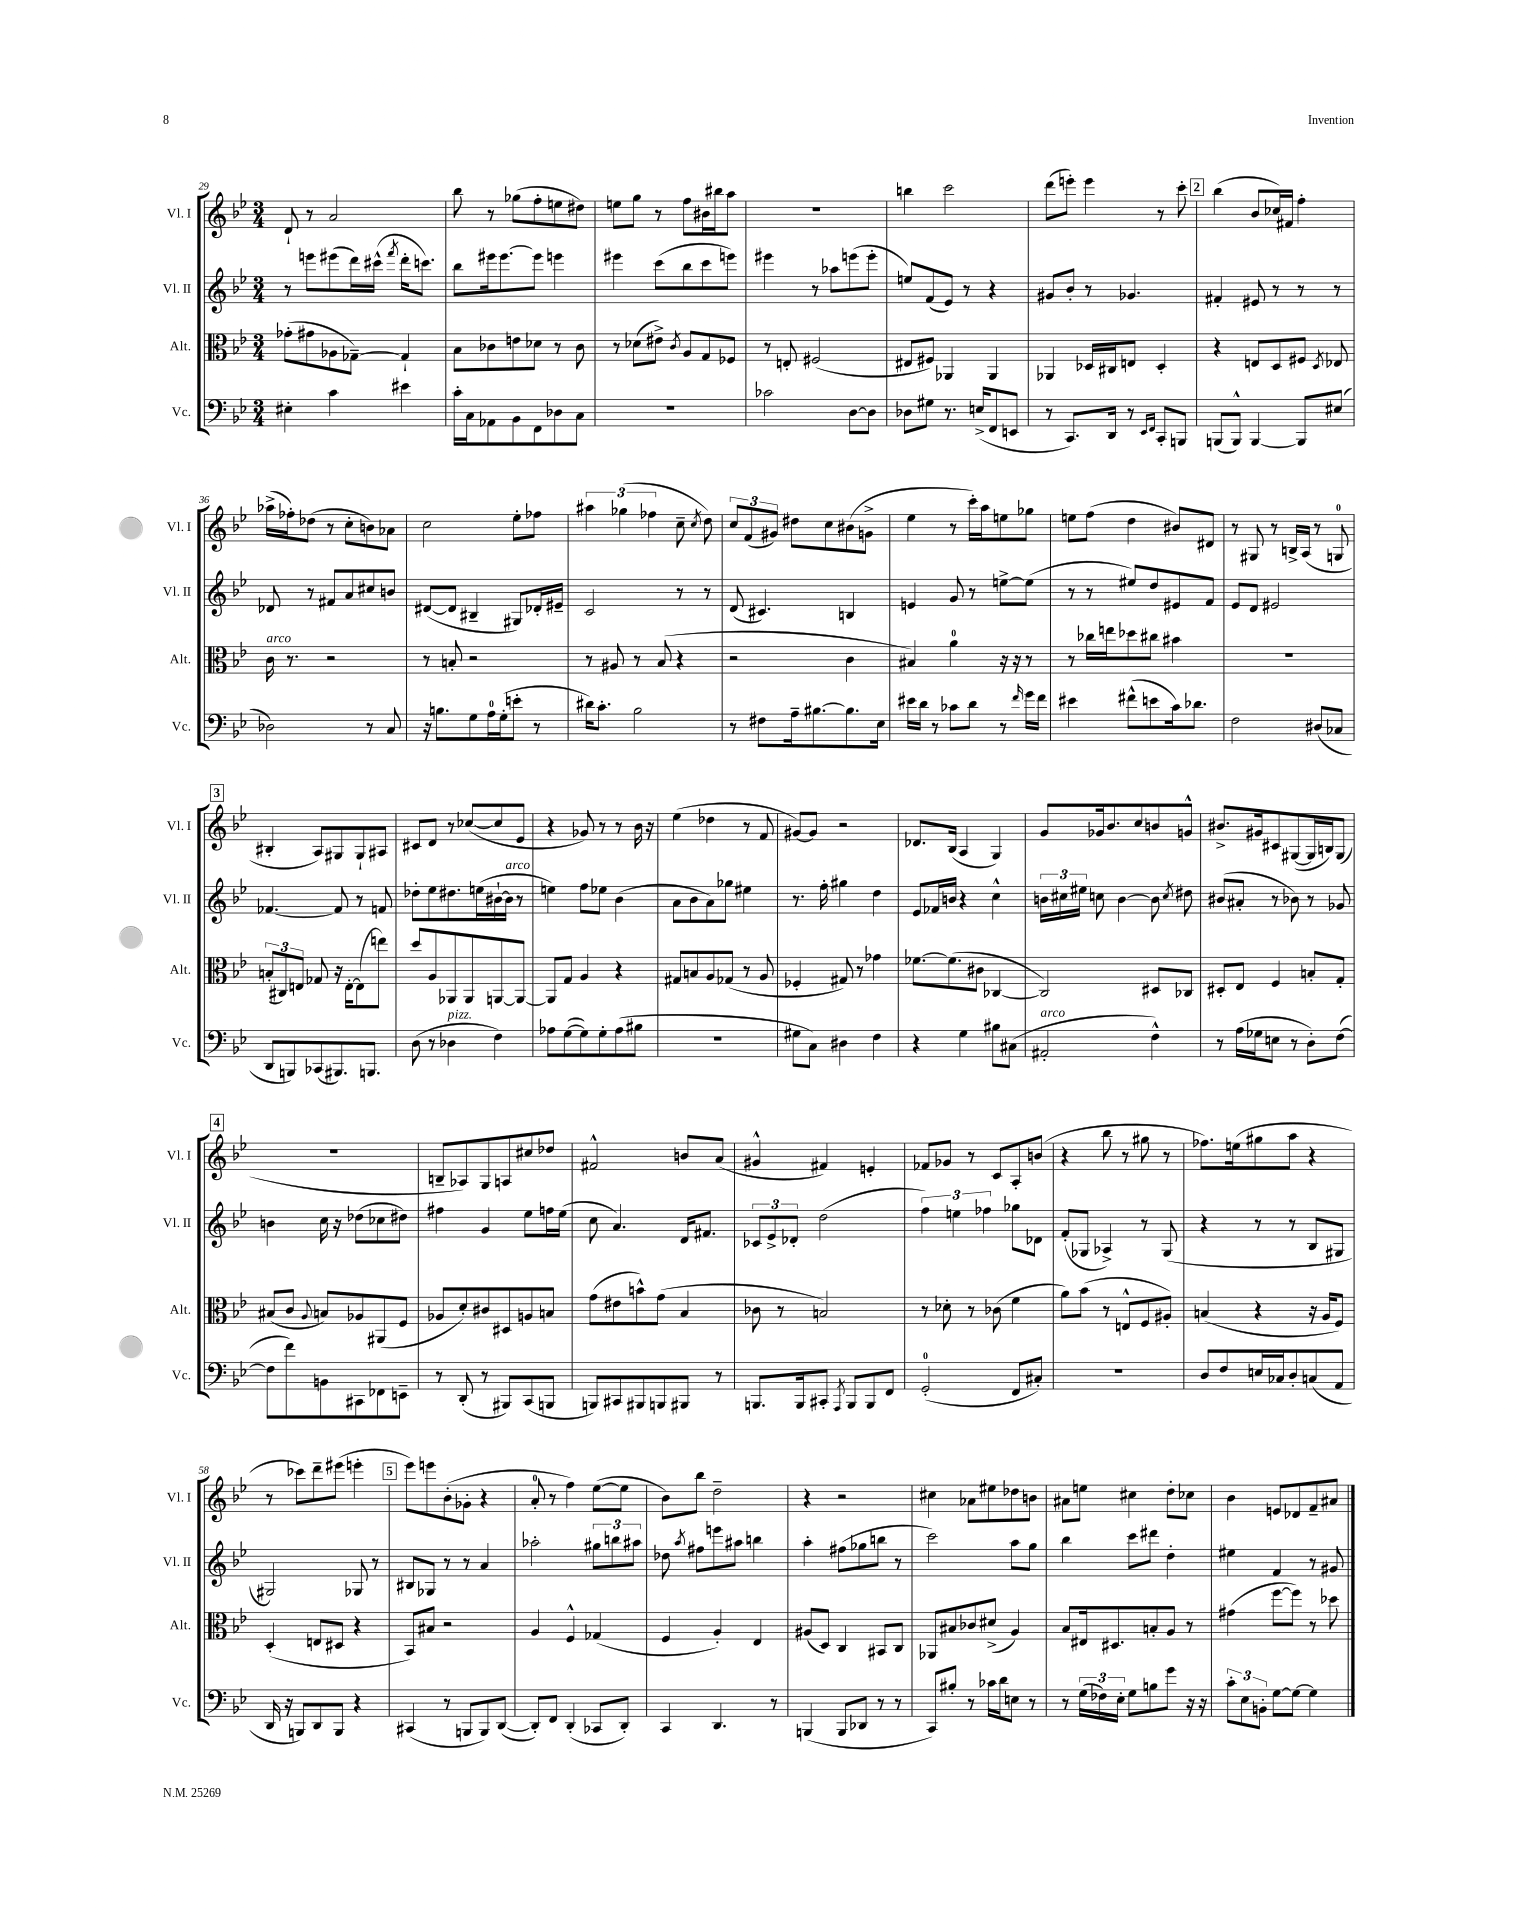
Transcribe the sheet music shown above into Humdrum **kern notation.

**kern	**kern	**kern	**kern
*part4	*part3	*part2	*part1
*staff4	*staff3	*staff2	*staff1
*I"Vc.	*I"Alt.	*I"Vl. II	*I"Vl. I
*I'Vc.	*I'Alt.	*I'Vl. II	*I'Vl. I
*clefF4	*clefC3	*clefG2	*clefG2
*k[b-e-]	*k[b-e-]	*k[b-e-]	*k[b-e-]
*M3/4	*M3/4	*M3/4	*M3/4
=29	=29	=29	=29
4E#X'\	(8g-X'\L	8r	8d`/
.	8g#X\	8eeen\L	8r
4c\	8A-X\	(8eee#X\	2a/
.	[8G-X~\J)	16ddd\L)	.
.	.	(16ccc#X^^\JJ	.
.	.	8qfff/	.
4e#X\	4G-`/]	16ddd'\KL	.
.	.	8.cccn\J)	.
=30	=30	=30	=30
16c'\LL	8B-\L	8bb-\L	8bb-\
16C\J	.	.	.
8AA-X\	8c-X\	16eee#X\k	8r
.	.	[8.eee#\	.
8BB-\	8en\	.	(8gg-X\L
8FF\	8d-X\J	8eee#\J]	8ff'\
8D-X\	8r	4eeen\	8een\
8C\J	8c-\	.	8dd#X\J)
=31	=31	=31	=31
2.r	8r	4eee#X\	8een\L
.	(8d-X\L	.	8gg\J
.	8e#X^\J)	(8ccc\L	8r
.	8qc/	.	.
.	8A/L	8bb-\	8ff\L
.	8G/	8ccc\	16b#X\L
.	.	.	16bb#X\J
.	8F-X/J	8eeen\J)	8aa\J
=32	=32	=32	=32
2c-X\	8r	4eee#X\	2.r
.	8En'/	.	.
.	(2F#X/	8r	.
.	.	8aa-X\L	.
[8D\L	.	(8eeen\	.
8D\J]	.	8eee'\J	.
=33	=33	=33	=33
8D-X\L	8E#X/L	8een/L)	4bbn\
8G#X\J	8F#X/J)	(8f/	.
8.r	4AA-X/	8e-/J)	2ccc\
.	.	8r	.
(16En^/KL	.	.	.
8FF/	4AA-/	4r	.
8EEn/J	.	.	.
=34	=34	=34	=34
8r	4AA-X/	8g#X/L	(8ddd\L
8.CC/L)	.	8b-'/J	8eeen'\J)
.	16D-X/LL	8r	4eee\
16DD/Jk	16C#X/J	.	.
8r	8En/J	4.g-X/	.
16qqEE-/LL	.	.	.
16qqFF/JJ	.	.	.
8CC'/L	4D-'/	.	8r
8BBBn/J	.	.	8ccc'\
!!LO:REH:place=s1:t=2
=35	=35	=35	=35
(8BBBn/L	4r	4f#X'/	(4bb-\
8BBB^^/J)	.	.	.
[4BBB/	8En/L	8e#X/	8b-/L
.	8D/	8r	16cc-X/L)
.	.	.	16f#X/JJ
8BBB/L]	8F#X/J	8r	4ff'\
.	8qD/	.	.
(8E#X/J	8E-X/	8r	.
!!LO:LB:g=z
=36	=36	=36	=36
!	!LO:TX:a:i:t=arco	!	!
2D-X\)	16c\	8d-X/	(16aa-X^\LL
.	8.r	.	16ff-X'\J)
.	.	8r	(8dd-X\J
.	2r	8f#X/L	8r
.	.	8a/	8cc'\L
8r	.	8cc#X/	8bn\)
8C/	.	8bn/J	8a-X\J
=37	=37	=37	=37
16r	8r	([8d#X/L	2cc\
8.Bn\L	.	.	.
.	8Bn'/	8d#/J]	.
8G\	2r	4B#X~/	.
16A\L	.	.	.
(16G'\J	.	.	.
8en'\J	.	8G#X/L)	8ee-'\L
8r	.	16d-X'/L	8ff-X\J
.	.	16e#X~/JJ	.
=38	=38	=38	=38
16d#X\KL)	8r	2c/	6aa#X\
8.c'\J	.	.	.
.	8A#X/	.	.
.	.	.	(6gg-X\
2B-\	8r	.	.
.	.	.	6ff-X\
.	(8B-/	.	.
.	4r	8r	8cc~\
.	.	.	8qcc/
.	.	8r	8dd\)
=39	=39	=39	=39
8r	2r	(8d/	12cc/L
.	.	.	(12f/
8F#X\L	.	4.c#X/)	.
.	.	.	12g#X/J)
16A~\k	.	.	8dd#X\L
[8.B#X\	.	.	.
.	.	.	8cc\
8.B#\]	4c\	4Bn/	(8b#X\
.	.	.	8gn^\J
16E-\Jk	.	.	.
=40	=40	=40	=40
16e#X\LL	4B#X/)	4en/	4ee-\
16d\JJ	.	.	.
8r	.	.	.
8c-X\L	4a\	8g/	8r
8d\J	.	8r	16ccc'\LL)
.	.	.	16aa\J
8r	16r	[8een^\L	8een\
.	16r	.	.
16qqf/	.	.	.
16g\LL	8r	(8ee\J]	8gg-X\J
16f\JJ	.	.	.
=41	=41	=41	=41
4e#X\	8r	8r	8een\L
.	16cc-X\LL	8r	(8ff\J
.	16een\J	.	.
(8f#X^^\L	8dd-X\	8ee#X/L)	4dd\
8en\	8cc#X\J	8dd/	.
16c\k)	4b#X\	8e#X/	8b#X/L)
8.d-X\J	.	.	.
.	.	8f/J	8d#X/J
=42	=42	=42	=42
2F\	2.r	8e-/L	8r
.	.	8d/J	8G#X/
.	.	2e#X/	8r
.	.	.	16Bn^/LL
.	.	.	(16A/JJ
(8D#X/L	.	.	8r
8C-X/J	.	.	8Gn/
!!LO:LB:g=z
!!LO:REH:place=s1:t=3
=43	=43	=43	=43
8DD/L	(12Bn'/L	[4.f-X/	4B#X'/
.	12C#X/)	.	.
8BBBn/)	.	.	.
.	12En/J	.	.
(8CC-X/	8G-X/	.	8A/L)
8.BBB#X/)	16r	8f-/]	8G#X/
.	[16E'\KL	.	.
.	(8E\]	8r	8G#`/
8.BBBn/J	.	.	.
.	8een\J)	8fn/	8A#X/J
=44	=44	=44	=44
(8D\	8dd/L	8dd-X'\L	8c#X/L
8r	8A/	8ee-\	8d/J
!LO:TX:a:i:t=pizz.	!	!	!
4D-X\	8AA-X/	8.dd#X\	8r
.	8AA-/	.	([8cc-X/L
.	.	(16een\L	.
4F\)	[8AAn/	[16b#X`\	8cc-/]
!	!	!LO:TX:a:i:t=arco	!
.	.	16b#\JJ]	.
.	8AA/J_	8r	8e-/J
=45	=45	=45	=45
8A-X\L	8AA/L]	4een\)	4r
([8G\	8G/J	.	.
8G\])	4A/	8ff\L	8g-X/)
8G'\	.	8ee-X\J	8r
(8A-\	4r	(4b-\	8r
8B#X\J	.	.	16b-\
.	.	.	16r
=46	=46	=46	=46
2.r	8G#X/L	8a\L	(4ee-\
.	8Bn/	8b-\	.
.	8A/	8a\)	4dd-X\
.	(8G-X/J	8gg-X\J	.
.	8r	4ee#X\	8r
.	8A/	.	8f/
=47	=47	=47	=47
8G#X\L	4F-X'/	8.r	[8g#X/L)
8C\J)	.	.	8g#/J]
.	.	16ff'\	.
4D#X\	8G#X/)	4gg#X\	2r
.	8r	.	.
4F\	4g-X\	4dd\	.
=48	=48	=48	=48
4r	[8.f-X\L	8e-/L	8.d-X/L
.	.	16f-X/L	.
.	(8.f-\]	16bn/JJ	(16B-/Jk
4G\	.	4r	4A/
.	8c#X\J	.	.
8B#X\L	[4C-X/	4cc^^\	4G/)
(8C#X\J	.	.	.
=49	=49	=49	=49
!LO:TX:a:i:t=arco	!	!	!
2AA#X'/	2C-/])	24bn\LL	8g/L
.	.	24cc#X\	.
.	.	24ee#X\JJ	.
.	.	8ccn\	16g-X/k
.	.	.	8.b-/
.	.	[4b\	.
.	.	.	8cc/
4F^^\)	8D#X/L	8b\]	8bn/
.	.	8qcc/	.
.	8C-X/J	8dd#X\	8gn^^/J
=50	=50	=50	=50
8r	8D#X'/L	(8b#X/L	8.b#X^/L
(16A\LL	8E-/J	8a#X'/J	.
16G-X\J	.	.	16g#X/k
8En\J	4F/	8r	8c#X/
8r	.	8b-X\)	([8G#X/
8D'\L)	8Bn'/L	8r	16G#/L]
.	.	.	16Bn/J)
([8F\J	8G'/J	8g-X/	(8G#/J
!!LO:LB:g=z
!!LO:REH:place=s1:t=4
=51	=51	=51	=51
8F\L]	(8B#X/L	4bn\	2.r
8f\)	8c/J	.	.
.	8qqA/	.	.
8BBn\	8Bn/L)	16cc\	.
.	.	16r	.
8CC#X\	8A-X/	(8dd-X\L	.
8FF-X\	(8AA#X/	8cc-X\	.
8EEn~\J	8F/J	8dd#X\J)	.
=52	=52	=52	=52
8r	8A-X/L	4ff#X\	8Bn~/L
(8DD'/	8d'/)	.	8A-X/)
8r	8c#X/	4g/	8G/
8BBB#X/L)	8D#X/	.	8An/
(8CC/	8An/	8ee-\L	8cc#X/
8BBBn/J	8Bn/J	16ffn\L	8dd-X/J
.	.	(16ee-\JJ	.
=53	=53	=53	=53
8BBBn/L)	(8g\L	8cc\	2f#X^^/
8CC#X/	8e#X\	4.a/)	.
8BBB#X/	8bn^^\)	.	.
8BBBn/	(8g\J	.	.
8BBB#X/J	4B-/	16d/KL	8bn/L
.	.	8.f#X/J	.
8r	.	.	(8a/J
=54	=54	=54	=54
8.BBBn/L	8c-X\	12c-X/L	4g#X^^/
.	.	12e-^/	.
.	8r	.	.
.	.	12d-X'/J	.
16BBB/k	.	.	.
8CC#X'/J	2Bn/)	(2dd\	4f#X/)
8qAAA/	.	.	.
8BBB/L	.	.	.
8BBB/	.	.	4en'/
8FF/J	.	.	.
=55	=55	=55	=55
(2GG'/	8r	6ff\)	8f-X/L
.	8d-X'\	.	8g-X/J
.	.	6een\	.
.	8r	.	8r
.	.	6ff-X\	.
.	(8c-X\	.	8c/L
8FF/L	4f\	8gg-X\L	8A'/
8C#X'/J)	.	8d-X\J	(8bn/J
=56	=56	=56	=56
2.r	8a\L)	(8f'/L	4r
.	(8b-\J	8G-X/J	.
.	8r	4A-X^/)	8bb-\
.	8En^^/L	.	8r
.	8F/	8r	8gg#X\
.	8A#X'/J)	(8G-/	8r
=57	=57	=57	=57
8D/L	(4Bn/	4r	8.ff-X\L)
8F/	.	.	.
.	.	.	(16een\k
16En/L	4r	8r	8gg#X\
16C-X/J	.	.	.
8D'/	.	8r	8aa\J
(8Cn/	16r	8B-/L	4r
.	16A/KL	.	.
8AA/J	8F/J)	8G#X/J	.
!!LO:LB:g=z
=58	=58	=58	=58
16DD/	(4D'/	2G#X/)	8r
16r	.	.	.
8BBBn/L)	.	.	8ccc-X\L)
8DD/	8En/L	.	8ddd~\
8BBB/J	8D#X/J	.	(8eee#X\J
4r	4r	8G-X/	4eeen'\
.	.	8r	.
!!LO:REH:place=s1:t=5
=59	=59	=59	=59
(4CC#X/	8BB-/L)	8B#X/L	8eee-\L)
.	8B#X/J	8G-X/J	8eeen\
8r	2r	8r	(8b-'\
8BBBn/L	.	8r	8g-X'\J
8BBB/)	.	4a/	4r
([8DD/J	.	.	.
=60	=60	=60	=60
8DD'/L])	4A/	2aa-X'\	8a'/
8FF/J	.	.	8r
(4DD'/	4F^^/	.	4ff\)
8CC-X/L	(4G-X/	12gg#X\L	([8ee-\L
.	.	12bbn\	.
8DD'/J)	.	.	8ee-\J]
.	.	12aa#X\J	.
=61	=61	=61	=61
4CC/	4F/	8dd-X\	8b-\L)
.	.	8qaa/	.
.	.	8ff#X\L	8bb-\J
4.DD/	4A'/)	8eeen\	2dd~\
.	.	8aa#X\J	.
.	4E-/	4bbn\	.
8r	.	.	.
=62	=62	=62	=62
(4BBBn/	(8A#X/L	4aa'\	4r
.	8D/J)	.	.
8BBB/L	4C/	(8ff#X\L	2r
8DD-X/J	.	8gg-X\	.
8r	8BB#X/L	8bbn\J	.
8r	8C/J	8r	.
=63	=63	=63	=63
8CC/L)	8AA-X/L	2ccc\)	4cc#X\
8B#X'/J	8B#X/	.	.
8r	8c-X/	.	8a-X\L
16c-X\LL	(8d#X^/J	.	8ee#X\
16d\J	.	.	.
8En\J	4A/)	8aa\L	8dd-X\
8r	.	8gg\J	8bn\J
=64	=64	=64	=64
8r	8B-/L	4bb-\	8a#X\L
(24G\LL	16E#X/k	.	8een\J
24F-X\)	.	.	.
.	8.D#X/	.	.
24E-'\JJ	.	.	.
8G\L	.	8ccc\L	4cc#X\
8Bn\	8Bn'/	8ddd#X\J	.
8g\J	8A/J	4dd'\	8dd'\L
16r	8r	.	8cc-X\J
16r	.	.	.
=65	=65	=65	=65
12c'\L	(4g#X\	4ee#X\	4b-\
12E-\	.	.	.
12BBn'\J	.	.	.
[8G\L	[8ff\L	4f/	8en/L
8G\J_	8ff\J])	.	8d-X/
4G\]	8r	8r	8f~/
.	8dd-X\	8g#X/	8a#X/J
==	==	==	==
*-	*-	*-	*-
